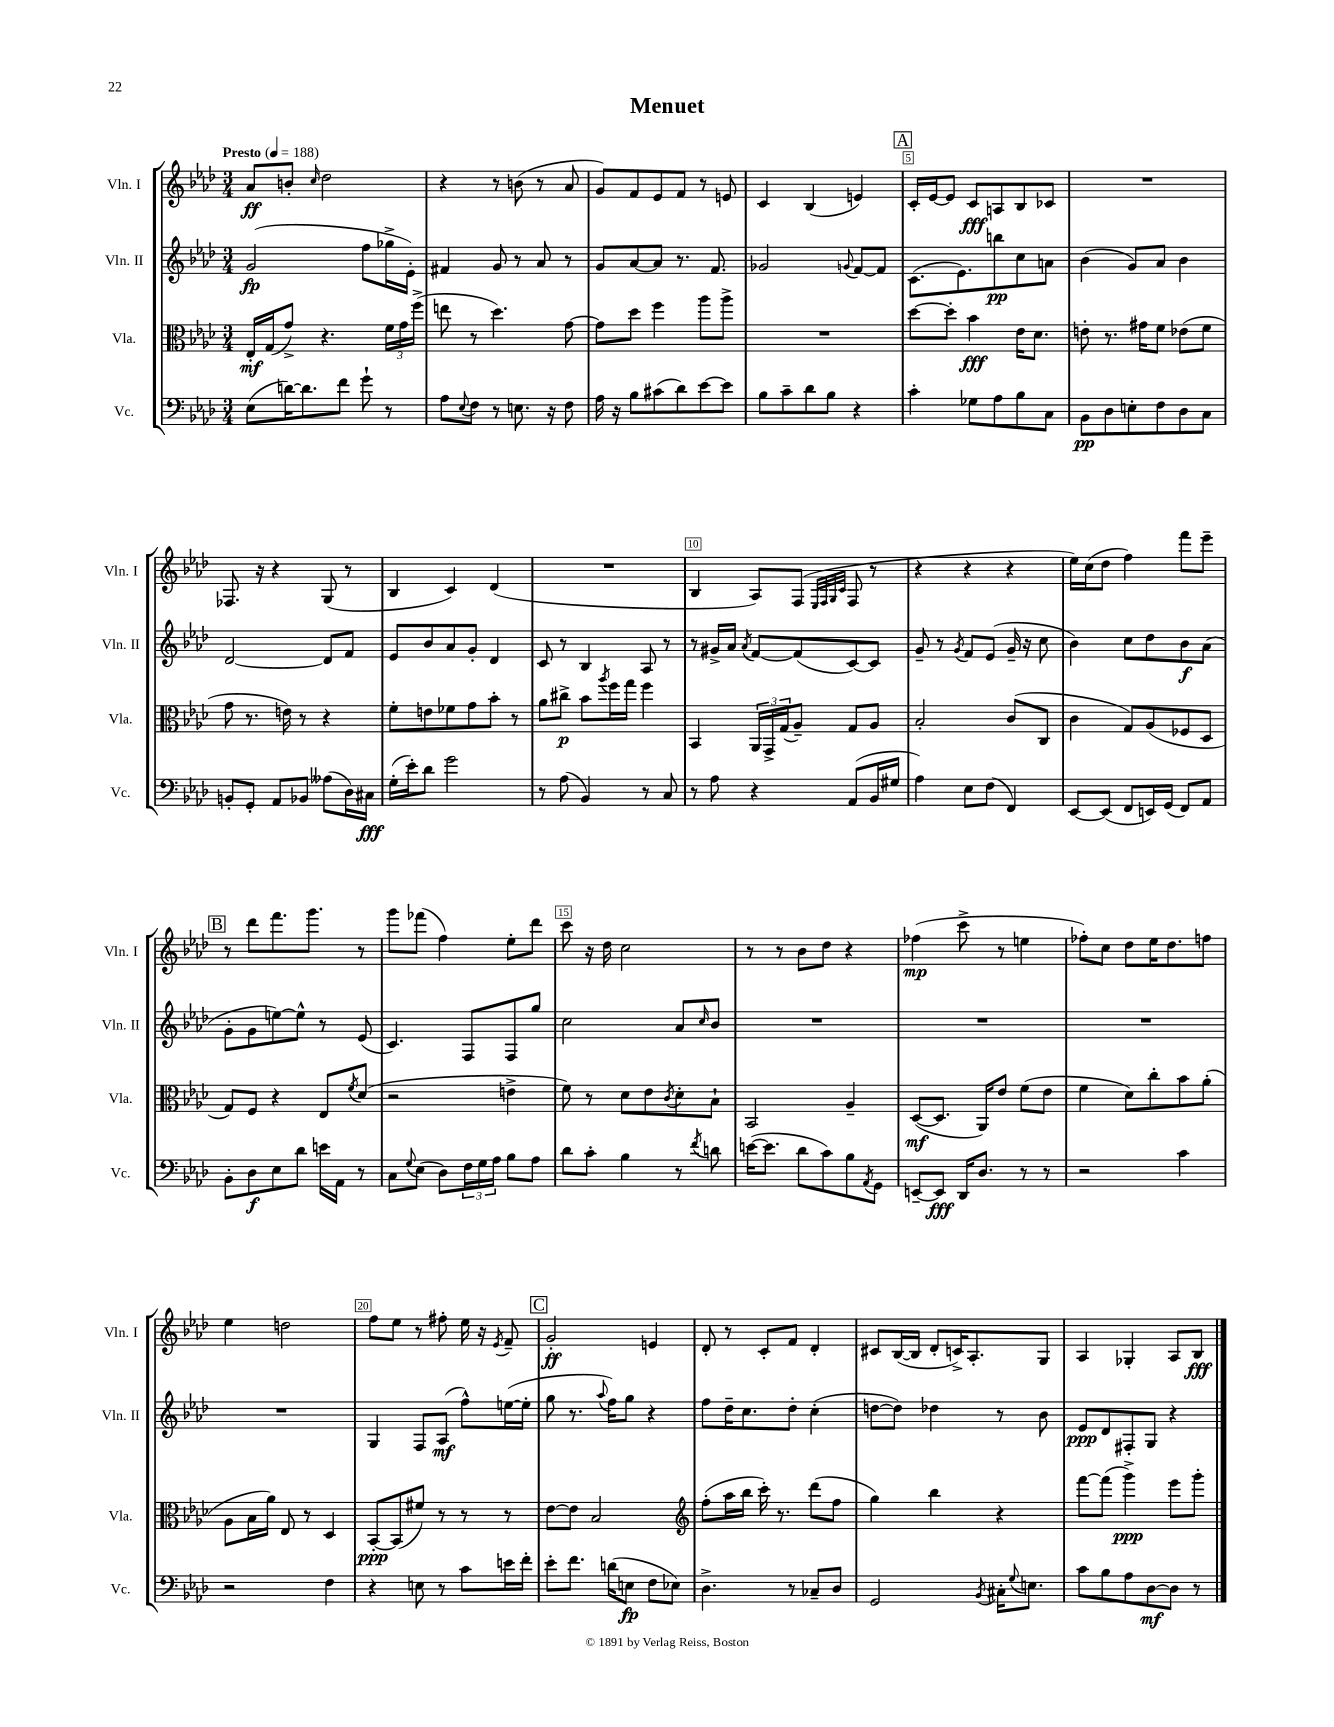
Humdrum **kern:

**kern	**kern	**kern	**kern
*staff4	*staff3	*staff2	*staff1
*clefF4	*clefC3	*clefG2	*clefG2
*k[b-e-a-d-]	*k[b-e-a-d-]	*k[b-e-a-d-]	*k[b-e-a-d-]
*M3/4	*M3/4	*M3/4	*M3/4
*MM188	*MM188	*MM188	*MM188
(8E-	16E-'	(2g	8a-
.	(16G	.	.
[16d)	8g^)	.	8b'
8.d]	.	.	.
.	.	.	16qqcc
.	4.r	.	2dd-
8f	.	.	.
8g`	.	8ff	.
8r	24f	16gg-^	.
.	24g	.	.
.	.	16e-')	.
.	(24ff^	.	.
=	=	=	=
8A-	8ee	4f#	4r
8qqE-	.	.	.
8F	8r	.	.
8r	4.dd-)	8g	8r
8.E	.	8r	(8b
.	.	8a-	8r
16r	.	.	.
8F	[8g	8r	8a-
=	=	=	=
16A-	8g]	8g	8g)
16r	.	.	.
8B-	8dd-	[8a-	8f
(8c#	4ff	8a-]	8e-
8d-)	.	8.r	8f
[8e-	8aa-	.	8r
.	.	8.f	.
8e-]	8aa-^	.	8e
=	=	=	=
8B-	2.r	2g-	4c
8c~	.	.	.
8d-	.	.	(4B-
8B-	.	.	.
.	.	8qqg	.
4r	.	[8f	4e)
.	.	8f]	.
=	=	=	=
4c'	[8dd-	(8.c	16c'
.	.	.	[16e-
.	8dd-']	.	8e-]
.	.	8.e-)	.
8G-	4b-	.	8c
8A-	.	8bb	8A
8B-	16e-	8cc	8B-
.	8.d-	.	.
8C	.	8a	8c-
=	=	=	=
8BB-	8e'	(4b-	2.r
8D-	8.r	.	.
8E'	.	8g)	.
.	16g#	.	.
8F	8f	8a-	.
8D-	(8e-	4b-	.
8C	8f	.	.
=	=	=	=
8BB'	8g	[2d-	8.F-
8GG'	8.r	.	.
.	.	.	16r
8AA-	.	.	4r
.	16e)	.	.
8BB-	8r	.	.
(8A--	4r	8d-]	(8G
16D-)	.	8f	8r
16C#	.	.	.
=	=	=	=
(16G'	8f'	8e-	4B-
16e-')	.	.	.
8d-	8e	8b-	.
2g	8f-	8a-	4c)
.	8g	8g'	.
.	8b-'	4d-	(4d-
.	8r	.	.
=	=	=	=
8r	8a-	8c	2.r
(8A-	8cc#^	8r	.
4BB-)	8b-	4B-	.
.	8qaa-	.	.
.	16ff	.	.
.	16gg	.	.
8r	4ff	8A-	.
8C	.	8r	.
=	=	=	=
8r	4BB-	8r	4B-
8A-	.	16g#^	.
.	.	16a-	.
.	.	8qa-	.
4r	24AA-	[8f	8A-)
.	24GG^	.	.
.	(24G	.	.
.	8A-~)	(8f]	(8F
.	.	.	32qqE-
.	.	.	32qqF
.	.	.	32qqG
.	.	.	32qqc
(8AA-	8G	[8c)	8F
16BB-	8A-	8c]	8r
16G#	.	.	.
=	=	=	=
4A-)	2B-'	8g~	4r
.	.	8r	.
.	.	8qg	.
8E-	.	8f	4r
(8F	.	(8e-	.
4FF)	(8c	16g~	4r
.	.	16r	.
.	8C	8cc	.
=	=	=	=
[8EE-	4c	4b-)	16ee-)
.	.	.	(16cc
(8EE-]	.	.	8dd-
8FF	8G)	8cc	4ff)
16EE)	(8A-	8dd-	.
(16GG	.	.	.
8FF)	8F-	8b-	8fff
8AA-	8D-	(8a-	8eee-~
=	=	=	=
8BB-'	8G)	8g'	8r
8D-	8F	8g	8ddd-
8E-	4r	[8ee)	8.fff
8d-	.	8ee^^]	.
.	.	.	8.ggg
16e	8E-	8r	.
16AA-	.	.	.
.	8qf	.	.
8r	(8d-	(8e-	8r
=	=	=	=
8C	2r	4.c)	8ggg
8qqG	.	.	.
(8E-	.	.	(8fff-
8D-)	.	.	4ff)
24F	.	8F	.
24G	.	.	.
24A-	.	.	.
8B-	4e^	8F	8ee-'
8A-	.	8gg	8ddd-
=	=	=	=
8d-	8f)	2cc	8ccc
8c'	8r	.	16r
.	.	.	16dd-
4B-	8d-	.	2cc
.	8e-	.	.
.	8qc	.	.
8r	8d-'	8a-	.
8qf	.	16qqcc	.
8d	8B-`	8b-	.
=	=	=	=
([16e	2BB-	2.r	8r
8.e]	.	.	.
.	.	.	8r
8d-	.	.	8b-
8c)	.	.	8dd-
8B-	4A-~	.	4r
8qAA-	.	.	.
8GG	.	.	.
=	=	=	=
[8EE~	([8D-	2.r	(4ff-
8EE]	8.D-]	.	.
16DD-	.	.	8ccc^
8.D-	16AA-)	.	.
.	8e-	.	8r
8r	(8f	.	4ee
8r	8e-	.	.
=	=	=	=
2r	4f	2.r	8ff-')
.	.	.	8cc
.	8d-)	.	8dd-
.	8cc'	.	16ee-
.	.	.	8.dd-
4c	8b-	.	.
.	(8a-'	.	8ff
=	=	=	=
2r	8A-	2.r	4ee-
.	16B-	.	.
.	16a-)	.	.
.	8E-	.	2dd
.	8r	.	.
4F	4D-	.	.
=	=	=	=
4r	[8BB-'	4G	8ff
.	(8BB-]	.	8ee-
8E	8f#)	8F	8r
8r	8r	(8A-	8ff#'
8c	8r	8ff^^)	16ee-
.	.	.	16r
.	.	.	8qe-
16e	8r	([16ee	8f~
16f'	.	16ee']	.
=	=	=	=
8e-'	[8e-	8gg	2g'
8.f	8e-]	8.r	.
.	2B-	.	.
.	.	8qqaa-	.
(16d	.	16ff)	.
8E	.	8gg	.
8F	.	4r	4e
8E-)	.	.	.
=	=	=	=
*	*clefG2	*	*
4.D-^	(8ff'	8ff	8d-'
.	16aa-	16dd-~	8r
.	16bb-	8.cc	.
.	16ccc')	.	8c'
.	8.r	.	.
8r	.	8dd-'	8f
8C-~	(8ddd-	(4cc'	4d-'
8D-	8ff	.	.
=	=	=	=
2GG	4gg)	[8dd	8c#
.	.	8dd])	([16B-
.	.	.	16B-]
.	4bb-	4dd-	8d-'
.	.	.	16c^)
.	.	.	8.A-'
8qBB-	.	.	.
16C#'	4r	8r	.
8qqG	.	.	.
8.E	.	.	.
.	.	8b-	8G
=	=	=	=
8c	[8fff	8e-	4A-
8B-	(8fff]	8d-	.
8A-	4ggg^)	8F#'	4G-'
[8D-	.	8G	.
8D-]	8eee-	4r	8A-
8r	8ggg'	.	8B-
==	==	==	==
*-	*-	*-	*-
